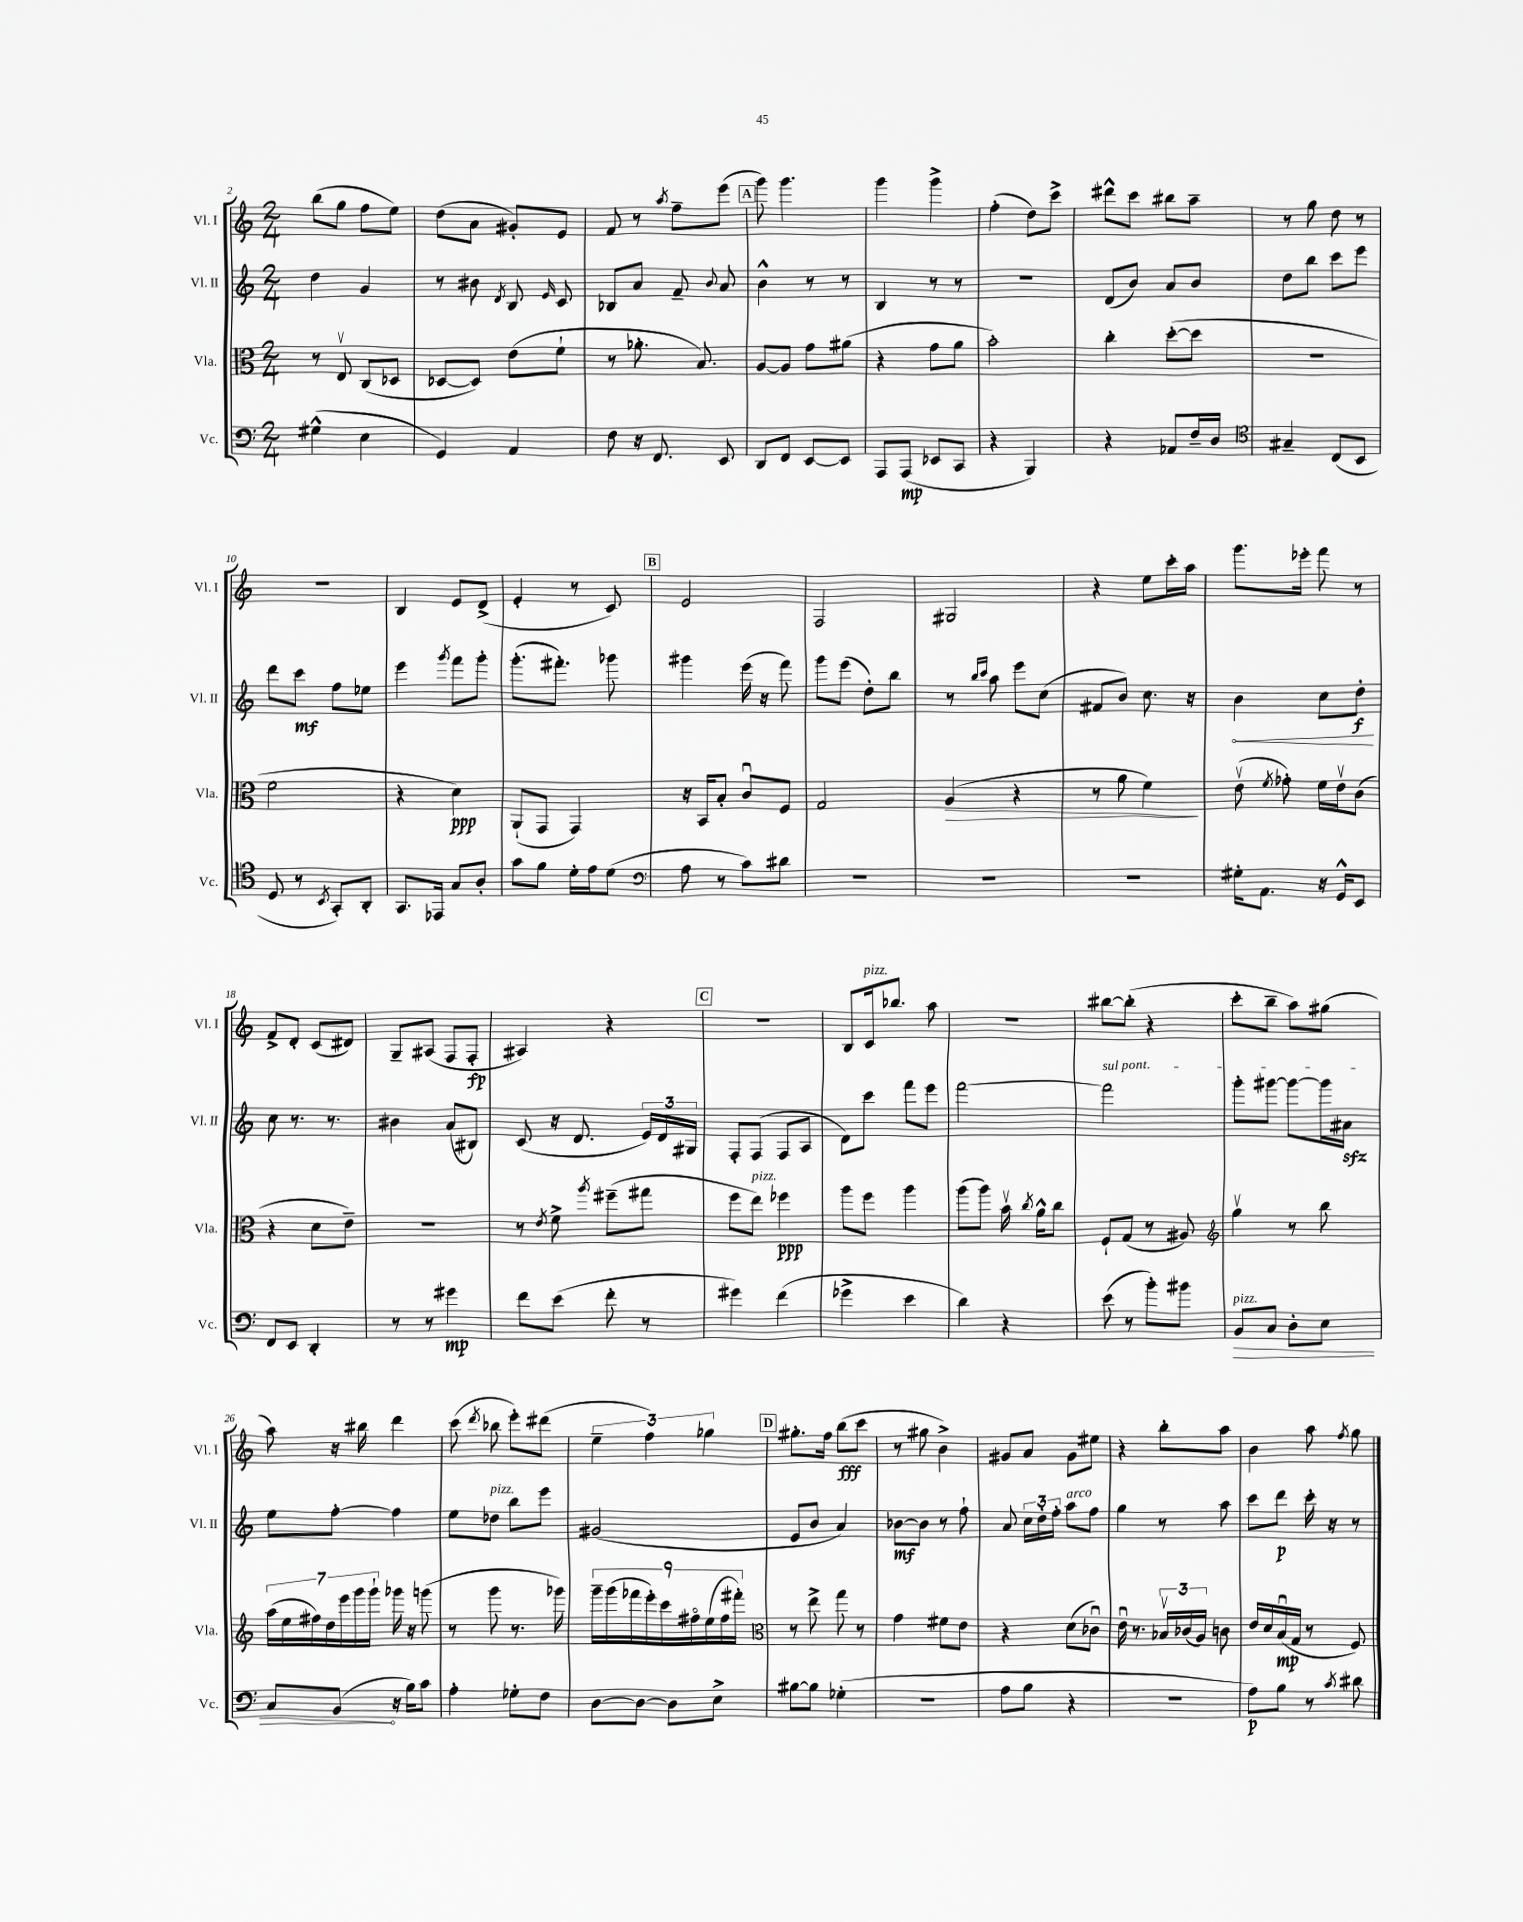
<<
\new StaffGroup <<
\new Staff = "s0" \with { instrumentName = "Vl. I" shortInstrumentName = "Vl. I" } {
    \clef treble \key c \major \numericTimeSignature \time 2/4
    \autoBeamOff b''8[( g''8] f''8[ e''8]) |
    d''8[( a'8] gis'8[-.) e'8] |
    f'8 r8 \acciaccatura { a''8 } f''8[-- e'''8]( |
    \mark \markup { \box "A" } g'''8) g'''4. |
    g'''4 g'''4-> |
    f''4-.( d''8[) c'''8]-> |
    dis'''8[-^ c'''8] bis''8[ a''8]-- |
    r8 g''8 d''8 r8 |
    R2 |
    b4 e'8[ d'8]->( |
    e'4-. r8 c'8) |
    \mark \markup { \box "B" } e'2 |
    f2 |
    gis2 |
    r4 e''8[ c'''16-. a''16] |
    g'''8.[ ees'''16]-. f'''8 r8 |
    f'8[-> d'8]-. c'8[( dis'8]) |
    g8[-- ais8]( f8[ f8]-.\fp |
    ais4) r4 |
    \mark \markup { \box "C" } r2 |
    b8[ c'16^\markup { \italic "pizz." } bes''8.] a''8 |
    R2 |
    bis''8[~ bis''8]-.( r4 |
    c'''8[-. b''8]-- a''8[) gis''8]( |
    a''8) r16 bis''16 d'''4 |
    c'''8( \acciaccatura { d'''8 } bes''8 e'''8[-.) dis'''8]( |
    \tuplet 3/2 { e''4-- f''4) ges''4 } |
    \mark \markup { \box "D" } gis''8.[-. f''16] b''8[\fff( c'''8] |
    r8 gis''8 b'4->) |
    gis'8[ a'8] gis'8[ eis''8] |
    r4 b''8[-. a''8] |
    b'4 a''8 \acciaccatura { f''8 } g''8 \bar "|." |
}
\new Staff = "s1" \with { instrumentName = "Vl. II" shortInstrumentName = "Vl. II" } {
    \clef treble \key c \major \numericTimeSignature \time 2/4
    \autoBeamOff d''4 g'4 |
    r8 bis'8 \acciaccatura { d'8 } b8 \grace { e'16 } c'8 |
    bes8[ a'8] f'8-- \appoggiatura { b'8 } a'8 |
    \mark \markup { \box "A" } b'4-^ r8 r8 |
    b4 r8 r8 |
    R2 |
    d'8[( b'8]) a'8[ b'8] |
    d''8[ b''8] c'''8[ e'''8] |
    d'''8[ c'''8]\mf f''8[ ees''8] |
    e'''4 \acciaccatura { g'''8 } f'''8[ g'''8]-. |
    g'''8.[-.( fis'''8.]-.) ges'''8 |
    \mark \markup { \box "B" } gis'''4 e'''16( r16 f'''8) |
    g'''8[ e'''8]( d''8[-.) b''8] |
    r8 \grace { b''16[ c'''16] } a''8 e'''8[ c''8]( |
    fis'8[ b'8]) c''8. r16 |
    \once \override Hairpin.circled-tip = ##t b'4\< c''8[ d''8]-.\f\! |
    c''8 r8. r8. |
    bis'4 a'8[( bis8]) |
    c'8( r16 d'8. \tuplet 3/2 { e'16[) d'16 gis16] } |
    \mark \markup { \box "C" } f8[-. f8]( f8[ a8] |
    d'8[) c'''8] f'''8[ e'''8] |
    f'''2~ |
    \once \override TextSpanner.bound-details.left.text = \markup { \italic "sul pont." } f'''2\startTextSpan |
    g'''8[-. gis'''8]~ gis'''8[~ gis'''16 ais'16]\sfz\stopTextSpan |
    e''8[ f''8]~-. f''4 |
    e''8[ des''8]^\markup { \italic "pizz." } b''8[ e'''8] |
    gis'2( |
    \mark \markup { \box "D" } e'8[ b'8] a'4) |
    bes'8[~\mf bes'8] r8 f''8-! |
    a'8 \tuplet 3/2 { c''16[ d''16-. f''16]-. } a''8[^\markup { \italic "arco" } f''8] |
    g''4 r8 a''8 |
    c'''8[ d'''8]\p c'''16-. r16 r8 \bar "|." |
}
\new Staff = "s2" \with { instrumentName = "Vla." shortInstrumentName = "Vla." } {
    \clef alto \key c \major \numericTimeSignature \time 2/4
    \autoBeamOff r8 e8\upbow c8[( des8] |
    des8[~ des8]) e'8[( f'8]-! |
    r8 aes'8.-. b8.) |
    \mark \markup { \box "A" } a8[~ a8] g'8[ ais'8]( |
    r4 g'8[ a'8] |
    b'2-.) |
    c''4-. d''8[~-.( d''8] |
    R2 |
    f'2 |
    r4 d'4\ppp) |
    a,8[-!( g,8] g,4) |
    \mark \markup { \box "B" } r16 b,16[ b8]-. c'8[\downbow f8] |
    g2 |
    a4\>( r4 |
    r8 a'8 f'4\!) |
    e'8\upbow( \acciaccatura { f'8 } ges'8-.) f'16[ e'16\upbow c'8]( |
    r4 d'8[ e'8]--) |
    r2 |
    r8 \acciaccatura { e'8 } f'8-> \acciaccatura { a''8 } fis''8[--( gis''8] |
    \mark \markup { \box "C" } f''8[ e''8]^\markup { \italic "pizz." }) fes''4\ppp |
    a''8[ f''8] a''4 |
    a''8[( a''8]) b'16\upbow \acciaccatura { c''8 } a'16[-^ c''8] |
    f8[-! g8]( r8 ais8) |
    \clef treble g''4\upbow r8 b''8 |
    \tuplet 7/4 { a''16[( e''16 fis''16) d''16 e'''16 g'''16 g'''16]-! } ges'''16 r16 g'''8( |
    r8 g'''8 r8. ges'''16) |
    \tuplet 9/8 { g'''16[-- g'''16( fes'''16 e'''16-.) c'''16 fis''16\flageolet e''16( fis''16 fis'''16]-.) } |
    \mark \markup { \box "D" } \clef alto r8 e''8-> g''8 r8 |
    g'4 fis'8[ e'8] |
    r4 d'8[( ces'8]\downbow) |
    e'16\downbow r8. \tuplet 3/2 { bes16[\upbow ces'16( a16]) } c'8 |
    e'16[ d'16 b16\downbow\mp( g16] r8 f8) \bar "|." |
}
\new Staff = "s3" \with { instrumentName = "Vc." shortInstrumentName = "Vc." } {
    \clef bass \key c \major \numericTimeSignature \time 2/4
    \autoBeamOff gis4-^( e4 |
    g,4) a,4 |
    f8 r16 f,8. e,8 |
    \mark \markup { \box "A" } d,8[ f,8] e,8[~ e,8] |
    a,,8[ a,,8]\mp( ees,8[ c,8] |
    r4 b,,4) |
    r4 aes,8[ f16-- d16] |
    \clef tenor gis4-- c8[( b,8] |
    d8 r8 \acciaccatura { b,8 } g,8[-.) a,8]-. |
    g,8.[ ees,16] g8[ a8]-. |
    g'8[ f'8] d'16[-. e'16 d'8]( |
    \mark \markup { \box "B" } \clef bass a8 r8 c'8[) dis'8] |
    R2 |
    R2 |
    R2 |
    gis16[-. a,8.] r16 g,16[-^ e,8] |
    f,8[ e,8] d,4-. |
    r8 r8 gis'4\mp |
    f'8[ e'8]( f'8-. r8 |
    \mark \markup { \box "C" } gis'4) f'4( |
    ges'4-> e'4 |
    d'4) r4 |
    e'8( r8 b'8[-.) bis'8] |
    \once \override Hairpin.circled-tip = ##t b,8[\>^\markup { \italic "pizz." } c8] d8[-. e8] |
    c8[ b,8]\!( r16 b16[) c'8] |
    a4-. ges8[-. f8] |
    d8[~ d8]~ d8[ e8]-> |
    \mark \markup { \box "D" } bis8[~ bis8] ges4-.( |
    R2 |
    a8[ b8] r4 |
    R2 |
    a8[\p) b8] r8 \acciaccatura { c'8 } dis'8 \bar "|." |
}
>>
>>
\layout { \context { \Score currentBarNumber = #2 } }
